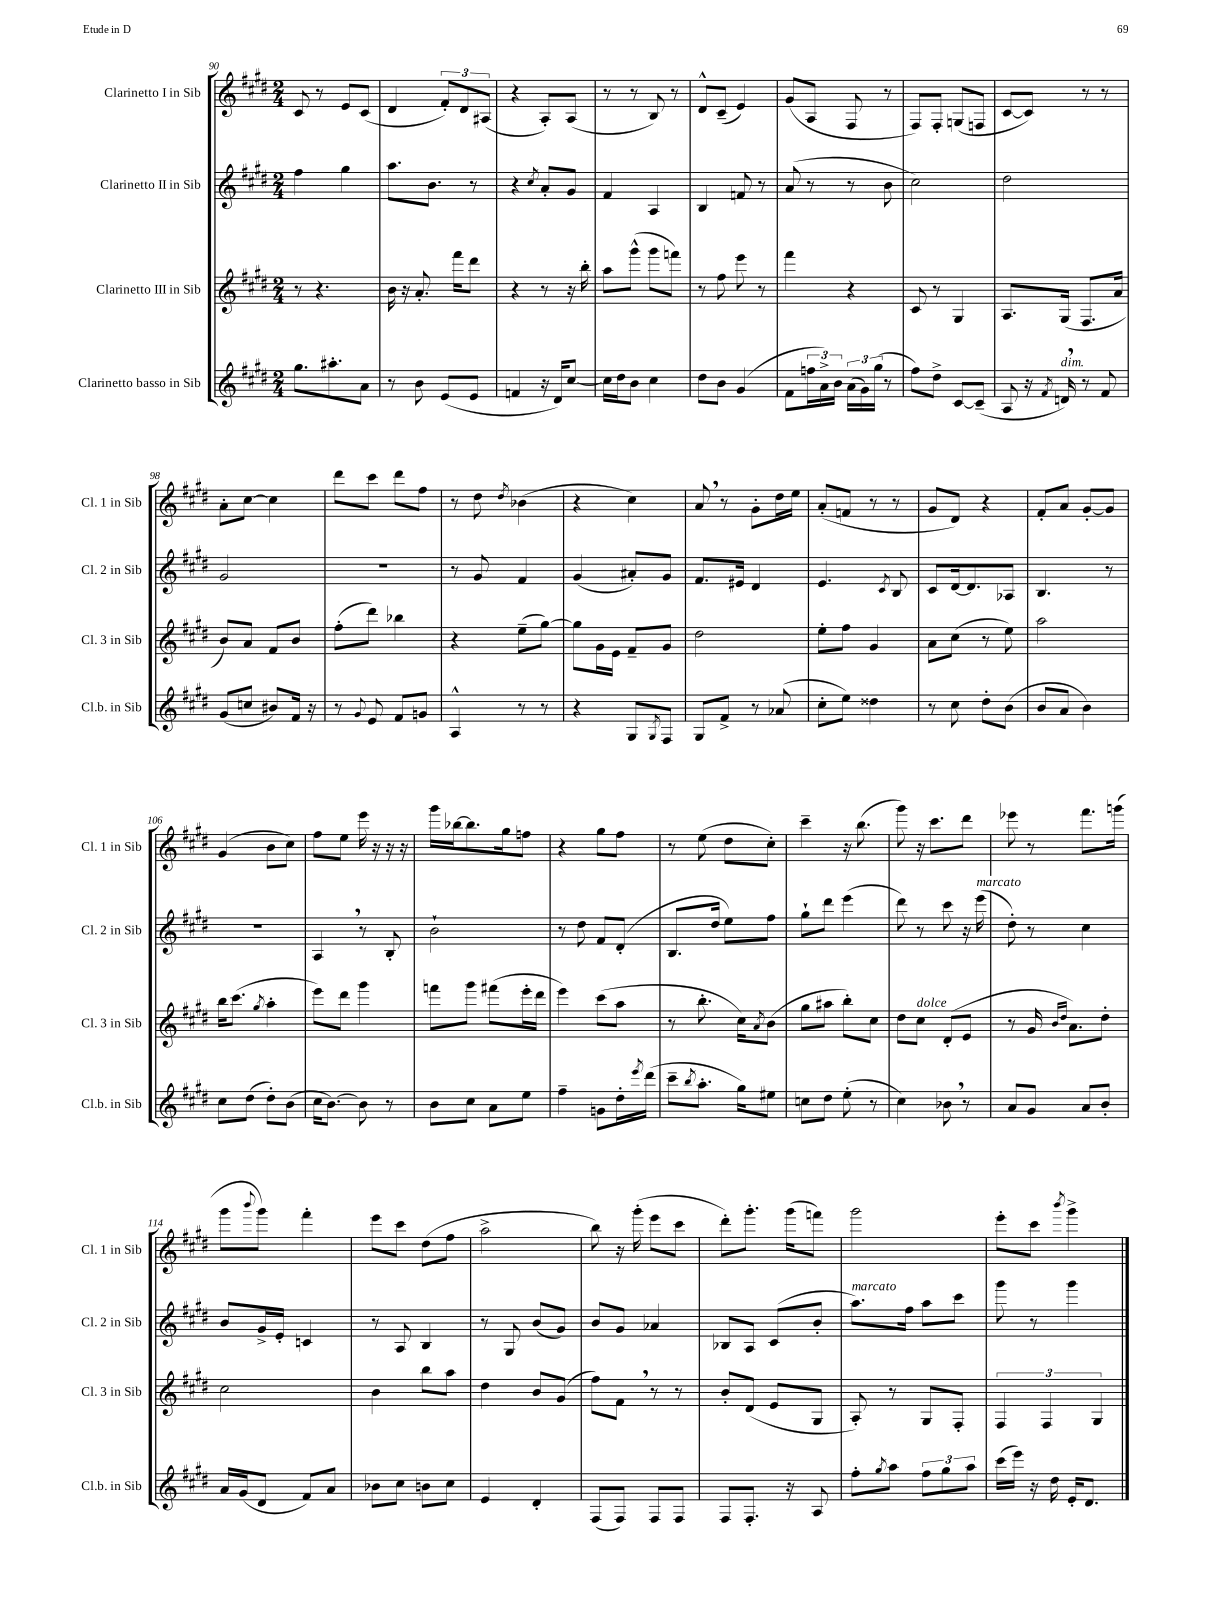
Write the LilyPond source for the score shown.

<<
\new StaffGroup <<
\new Staff = "s0" \with { instrumentName = "Clarinetto I in Sib" shortInstrumentName = "Cl. 1 in Sib" } {
    \clef treble \key e \major \numericTimeSignature \time 2/4
    cis'8 r8 e'8 cis'8( |
    dis'4 \tuplet 3/2 { fis'8-.) dis'8 ais8( } |
    r4 a8-.) a8( |
    r8 r8 b8) r8 |
    dis'8-^ cis'8--( e'4) |
    gis'8( a8 fis8 r8 |
    fis8) fis8-. g8( f8 |
    cis'8~ cis'8) r8 r8 |
    a'8-. cis''8~ cis''4 |
    dis'''8 cis'''8 dis'''8 fis''8 |
    r8 dis''8 \acciaccatura { dis''8 } bes'4( |
    r4 cis''4) |
    a'8 \breathe r8 gis'8-. dis''16 e''16 |
    a'8-.( f'8 r8 r8 |
    gis'8 dis'8) r4 |
    fis'8-. a'8 gis'8~-. gis'8 |
    gis'4( b'8 cis''8) |
    fis''8 e''8 e'''16 r16 r16 r16 |
    gis'''16 bes''16~ bes''8. gis''16 f''8 |
    r4 gis''8 fis''8 |
    r8 e''8( dis''8 cis''8-.) |
    cis'''4-- r16 b''8.( |
    gis'''8) r16 cis'''8. dis'''8 |
    ees'''8 r8 fis'''8. g'''16( |
    gis'''8 \appoggiatura { b'''8 } gis'''8) fis'''4-. |
    e'''8 cis'''8 dis''8( fis''8 |
    a''2-> |
    b''8) r16 gis'''16-.( e'''8 cis'''8 |
    dis'''8-.) gis'''8.-. gis'''16( f'''8) |
    gis'''2 |
    e'''8-. cis'''8 \acciaccatura { b'''8 } gis'''4-> \bar "|." |
}
\new Staff = "s1" \with { instrumentName = "Clarinetto II in Sib" shortInstrumentName = "Cl. 2 in Sib" } {
    \clef treble \key e \major \numericTimeSignature \time 2/4
    fis''4 gis''4 |
    a''8. b'8. r8 |
    r4 \acciaccatura { cis''8 } a'8-. gis'8 |
    fis'4 a4 |
    b4 f'8 r8 |
    a'8( r8 r8 b'8 |
    cis''2) |
    dis''2 |
    gis'2 |
    R2 |
    r8 gis'8 fis'4 |
    gis'4( ais'8-.) gis'8 |
    fis'8. eis'16 dis'4 |
    e'4. \acciaccatura { cis'8 } b8 |
    cis'8 dis'16~ dis'8. aes8 |
    b4. r8 |
    r2 |
    a4 \breathe r8 b8-. |
    b'2-! |
    r8 dis''8 fis'8 dis'8-.( |
    b8. dis''16 e''8) fis''8 |
    gis''8-! dis'''8 e'''4( |
    dis'''8) r8 cis'''8 r16 e'''16^\markup { \italic "marcato" }( |
    dis''8-.) r8 cis''4 |
    b'8 gis'16-> e'16-. c'4 |
    r8 a8 b4 |
    r8 gis8 b'8( gis'8) |
    b'8 gis'8 aes'4 |
    bes8 a8 cis'8( b'8-. |
    a''8.^\markup { \italic "marcato" }) fis''16 a''8 cis'''8 |
    gis'''8 r8 gis'''4 \bar "|." |
}
\new Staff = "s2" \with { instrumentName = "Clarinetto III in Sib" shortInstrumentName = "Cl. 3 in Sib" } {
    \clef treble \key e \major \numericTimeSignature \time 2/4
    r8 r4. |
    b'16 r16 a'8.-. fis'''16 dis'''8 |
    r4 r8 r16 b''16-. |
    a''8 gis'''8-^( gis'''8 f'''8) |
    r8 fis''8 e'''8 r8 |
    fis'''4 r4 |
    cis'8 r8 gis4 |
    a8. gis16( fis8. a'16 |
    b'8) a'8 fis'8 b'8 |
    fis''8-.( dis'''8) bes''4 |
    r4 e''8--( gis''8~) |
    gis''8 gis'16 e'16 fis'8-- gis'8 |
    dis''2 |
    e''8-. fis''8 gis'4 |
    a'8 cis''8( r8 e''8) |
    a''2 |
    b''16 cis'''8.( \acciaccatura { gis''8 } a''4-. |
    e'''8) dis'''8 gis'''4 |
    f'''8 gis'''8 fis'''8( e'''16-. dis'''16 |
    e'''4) cis'''8( a''8 |
    r8 b''8.-. cis''16) \acciaccatura { a'8 } b'8( |
    gis''8 ais''8 b''8-.) cis''8 |
    dis''8 cis''8^\markup { \italic "dolce" } dis'8-.( e'8 |
    r8 gis'16 \grace { b'16 dis''16 } a'8.) dis''8-. |
    cis''2 |
    b'4 b''8 a''8 |
    dis''4 b'8 gis'8( |
    fis''8) fis'8 \breathe r8 r8 |
    b'8-. dis'8( e'8 gis8 |
    a8-.) r8 gis8 fis8-. |
    \tuplet 3/2 { fis4 fis4 gis4 } \bar "|." |
}
\new Staff = "s3" \with { instrumentName = "Clarinetto basso in Sib" shortInstrumentName = "Cl.b. in Sib" } {
    \clef treble \key e \major \numericTimeSignature \time 2/4
    gis''8. ais''8.-. a'8 |
    r8 b'8 e'8( e'8 |
    f'4 r16 dis'16) cis''8~ |
    cis''16 dis''16 b'8 cis''4 |
    dis''8 b'8 gis'4( |
    fis'8 \tuplet 3/2 { f''16 a'16->) b'16 } \tuplet 3/2 { a'16( gis'16) gis''16( } r8 |
    fis''8) dis''8-> cis'8~ cis'8--( |
    a8 r16 \acciaccatura { fis'8 } d'16^\markup { \italic "dim." }) \breathe r8 fis'8 |
    gis'8( c''8 bis'8) fis'16 r16 |
    r8 \appoggiatura { gis'8 } e'8 fis'8 g'8 |
    a4-^ r8 r8 |
    r4 gis8 \acciaccatura { gis8 } fis8 |
    gis8 fis'8-> r8 aes'8( |
    cis''8-. e''8) disis''4 |
    r8 cis''8 dis''8-. b'8( |
    b'8 a'8 b'4) |
    cis''8 dis''8( dis''8-.) b'8( |
    cis''16 b'8.~) b'8 r8 |
    b'8 cis''8 a'8 e''8 |
    fis''4-- g'8 dis''16-. \acciaccatura { e'''8 } dis'''16( |
    cis'''8-- \acciaccatura { b''8 } a''8.-. gis''16) eis''8 |
    c''8 dis''8 e''8-.( r8 |
    cis''4) bes'8 \breathe r8 |
    a'8 gis'8 a'8 b'8-. |
    a'16 gis'16( dis'8 fis'8) a'8 |
    bes'8 cis''8 b'8 cis''8 |
    e'4 dis'4-. |
    fis8( fis8) fis8 fis8 |
    fis8 fis8.-. r16 a8 |
    fis''8-. \acciaccatura { gis''8 } a''8 \tuplet 3/2 { fis''8 gis''8 a''8 } |
    cis'''16( e'''16) r16 dis''16 e'16-. dis'8. \bar "|." |
}
>>
>>
\layout { \context { \Score currentBarNumber = #90 } }
